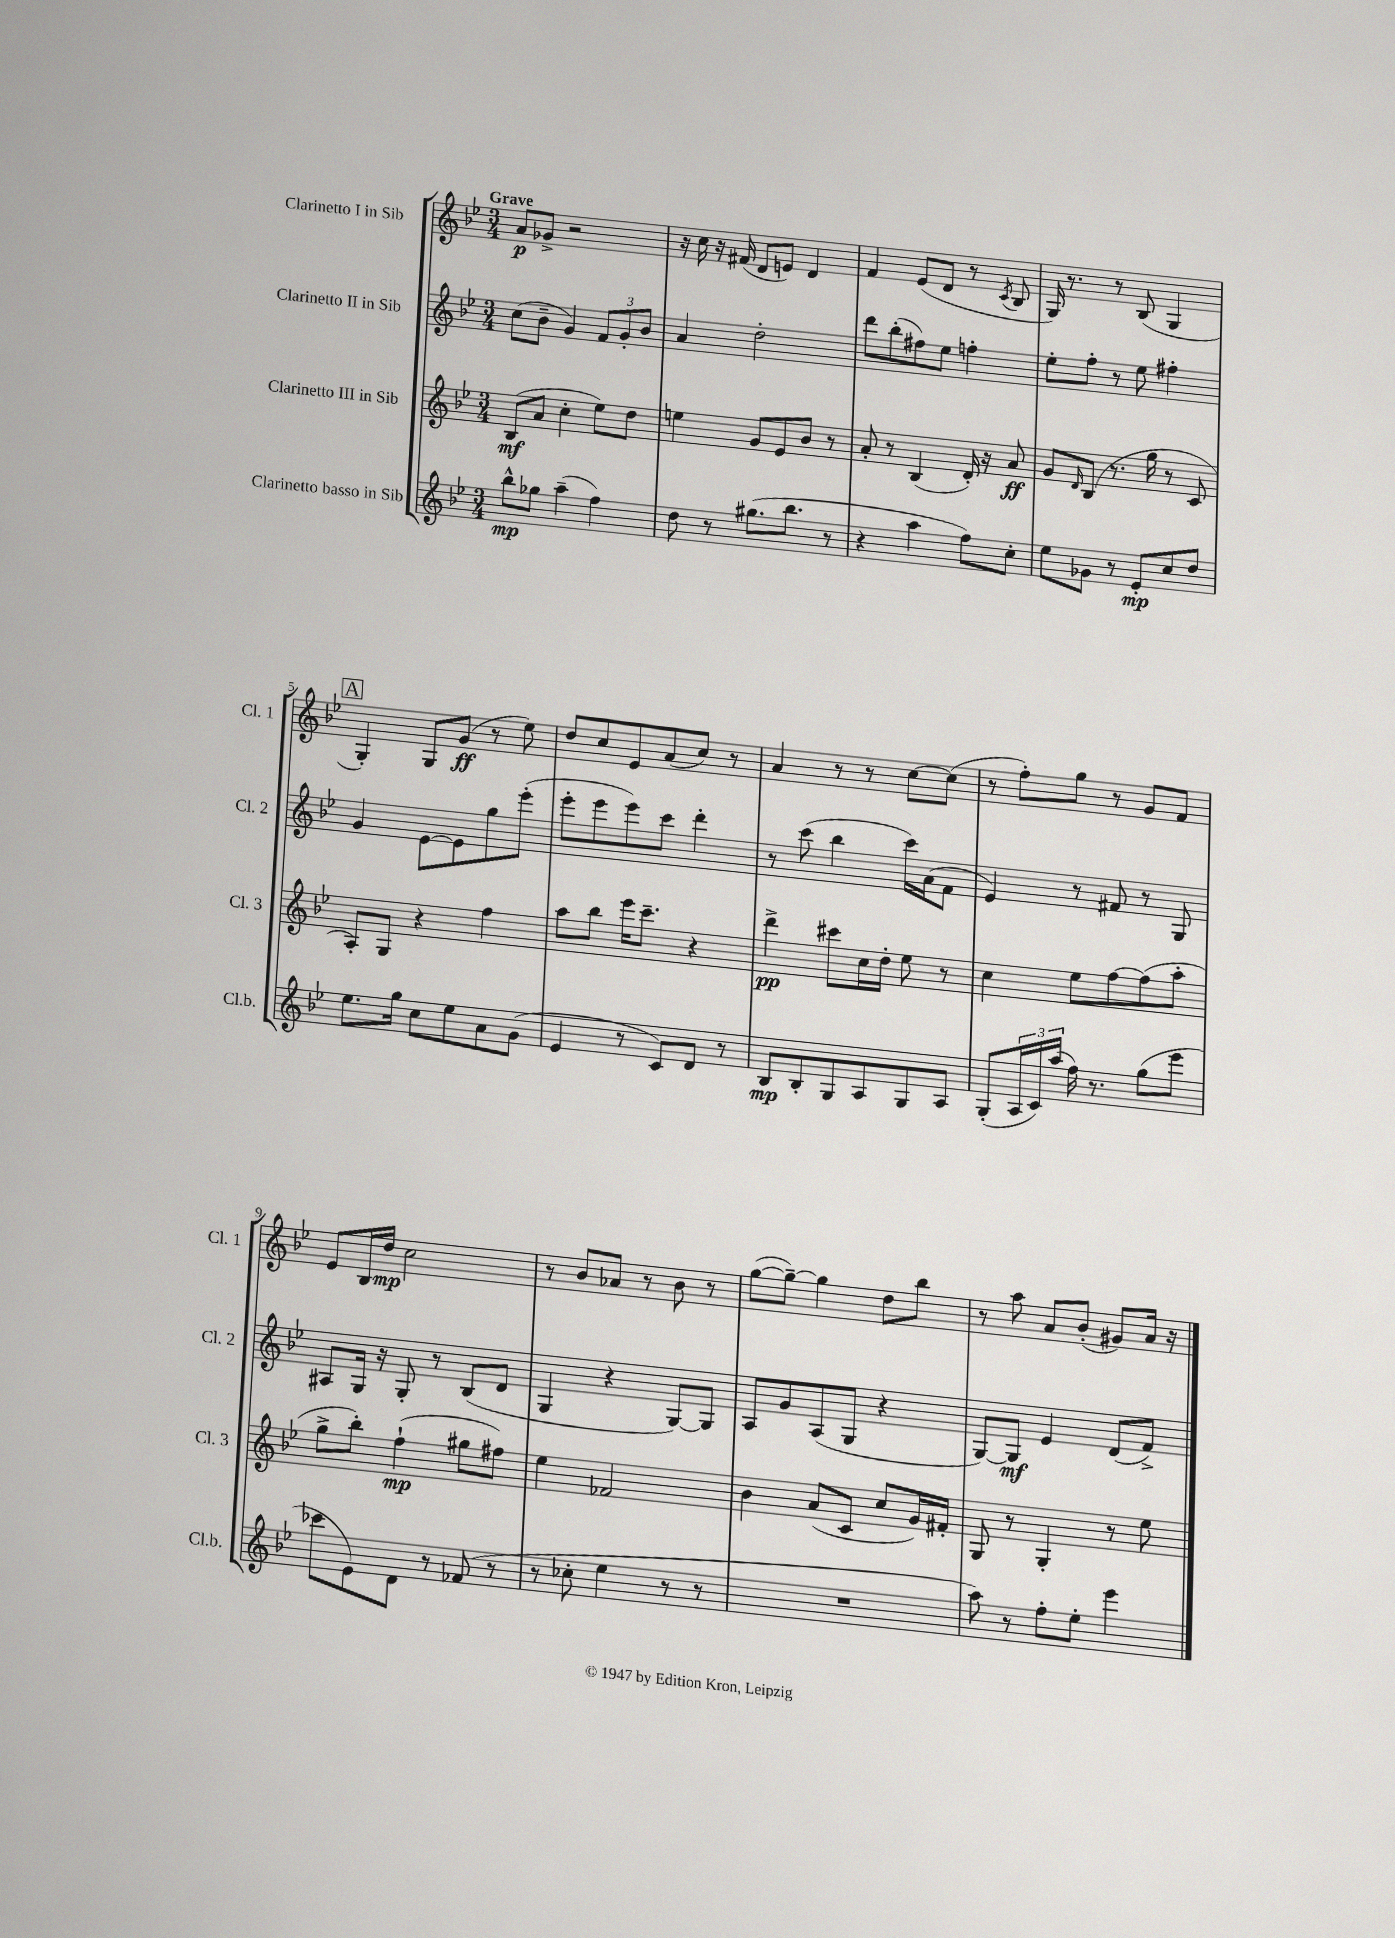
<<
\new StaffGroup <<
\new Staff = "s0" \with { instrumentName = "Clarinetto I in Sib" shortInstrumentName = "Cl. 1" } {
    \clef treble \key bes \major \numericTimeSignature \time 3/4 \tempo "Grave"
    a'8\p ges'8-> r2 |
    r16 c''16 r16 fis'16( d'8 e'8) d'4 |
    f'4 ees'8( d'8 r8 \acciaccatura { c'8 } bes8 |
    g16) r8. r8 bes8( g4 |
    \mark \markup { \box "A" } g4-.) g8 g'8\ff( r8 ees''8) |
    d''8 c''8 ees'8 a'8( c''8) r8 |
    a'4 r8 r8 c''8~ c''8( |
    r8 f''8-.) g''8 r8 g'8 f'8 |
    ees'8 bes16 d''16\mp c''2 |
    r8 bes'8 aes'8 r8 bes'8 r8 |
    g''8~( g''8~--) g''4 d''8 bes''8 |
    r8 a''8 a'8 bes'8-.( gis'8) a'16 r16 \bar "|." |
}
\new Staff = "s1" \with { instrumentName = "Clarinetto II in Sib" shortInstrumentName = "Cl. 2" } {
    \clef treble \key bes \major \numericTimeSignature \time 3/4
    c''8( bes'8-- g'4) \tuplet 3/2 { f'8 g'8-. bes'8 } |
    a'4 d''2-. |
    d'''8 bes''8-.( fis''8) ees''8 f''4-. |
    ees''8-. f''8-. r8 ees''8 fis''4-. |
    \mark \markup { \box "A" } g'4 ees'8~ ees'8 g''8 ees'''8-.( |
    ees'''8-. ees'''8 ees'''8) c'''8 d'''4-. |
    r8 c'''8( bes''4 c'''16) a'16( f'8 |
    ees'4) r8 fis'8 r8 g8 |
    ais8 g16 r16 g8-. r8 bes8( d'8 |
    g4 r4 g8~) g8 |
    a8 g'8 a8( g8 r4 |
    g8~) g8\mf ees'4 d'8( f'8->) \bar "|." |
}
\new Staff = "s2" \with { instrumentName = "Clarinetto III in Sib" shortInstrumentName = "Cl. 3" } {
    \clef treble \key bes \major \numericTimeSignature \time 3/4
    bes8\mf( a'8 c''4-. ees''8) d''8 |
    e''4 g'8 ees'8 bes'8 r8 |
    a'8-. r8 bes4( d'16-.) r16 a'8\ff |
    g'8 \grace { d'16 } bes8( r8. g''16 r8 c'8 |
    \mark \markup { \box "A" } a8-.) g8 r4 f''4 |
    a''8 bes''8 ees'''16 c'''8.-- r4 |
    d'''4->\pp cis'''8 c''16 d''16-. ees''8 r8 |
    c''4 ees''8 f''8~ f''8( a''8-. |
    g''8-> bes''8-.) f''4-!\mp( gis''8 fis''8) |
    ees''4 fes'2 |
    bes'4 a'8( c'8 c''8 g'16) fis'16-. |
    g8 r8 g4-. r8 ees''8 \bar "|." |
}
\new Staff = "s3" \with { instrumentName = "Clarinetto basso in Sib" shortInstrumentName = "Cl.b." } {
    \clef treble \key bes \major \numericTimeSignature \time 3/4
    bes''8-^\mp ges''8 a''4--( f''4) |
    d''8 r8 gis''8.( bes''8. r8 |
    r4 a''4 f''8) c''8-. |
    ees''8 ges'8 r8 ees'8-.\mp c''8 d''8 |
    \mark \markup { \box "A" } ees''8. g''16 c''8 ees''8 a'8 g'8( |
    ees'4 r8 c'8) d'8 r8 |
    bes8\mp bes8-. g8 a8 g8 a8 |
    g8-.( \tuplet 3/2 { a16 c'16) a''16( } f''16) r8. g''8( ees'''8 |
    ces'''8 ees'8) d'8 r8 fes'8( r8 |
    r8 ces''8-. ees''4 r8 r8 |
    R2. |
    a''8) r8 f''8-. ees''8-. ees'''4 \bar "|." |
}
>>
>>
